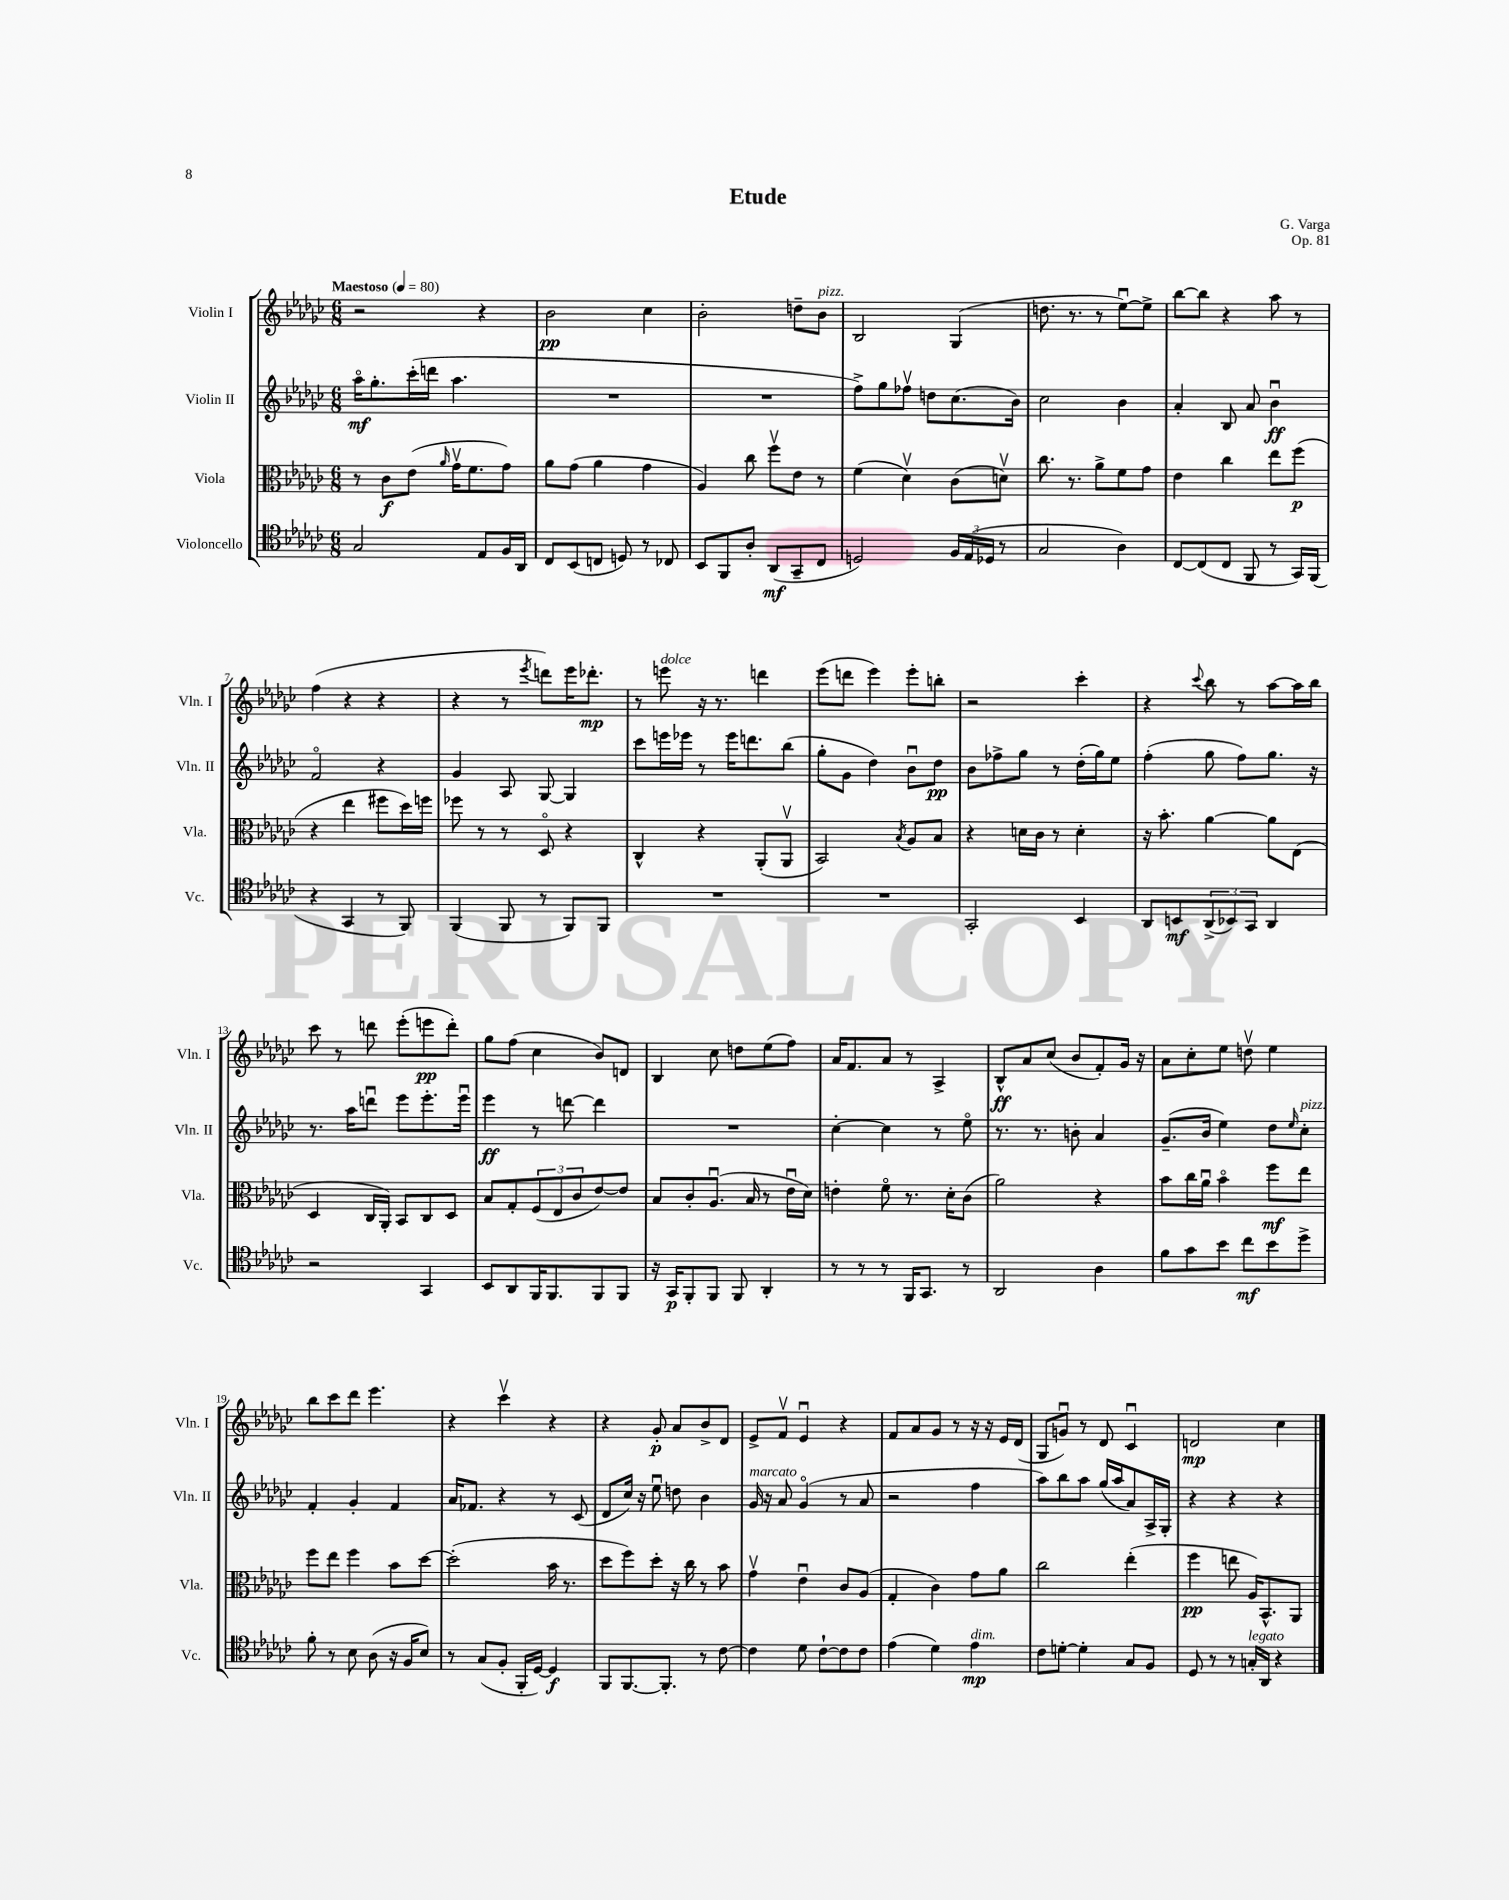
\header { title = "Etude" composer = "G. Varga" opus = "Op. 81" }
<<
\new StaffGroup <<
\new Staff = "s0" \with { instrumentName = "Violin I" shortInstrumentName = "Vln. I" } {
    \clef treble \key ges \major \numericTimeSignature \time 6/8 \tempo "Maestoso" 4 = 80
    r2 r4 |
    bes'2\pp ces''4 |
    bes'2-. d''8-- bes'8^\markup { \italic "pizz." } |
    bes2 ges4( |
    d''8. r8. r8 ees''8~\downbow) ees''8-> |
    bes''8~ bes''8 r4 aes''8 r8 |
    f''4( r4 r4 |
    r4 r8 \acciaccatura { ees'''8 } d'''8) ees'''16 des'''8.-.\mp |
    r8 e'''8^\markup { \italic "dolce" } r16 r8. d'''4 |
    ees'''8( d'''8 ees'''4) ees'''8-. b''8-. |
    r2 ces'''4-. |
    r4 \appoggiatura { ces'''8 } bes''8 r8 aes''8~ aes''16 bes''16 |
    ces'''8 r8 d'''8 ees'''8-.( e'''8\pp d'''8-.) |
    ges''8 f''8( ces''4 bes'8) d'8 |
    bes4 ces''8 d''8 ees''8( f''8) |
    aes'16 f'8. aes'8 r8 aes4-> |
    bes8-^\ff aes'8 ces''8( bes'8 f'8-.) ges'16 r16 |
    aes'8 ces''8-. ees''8 d''8\upbow ees''4 |
    bes''8 ces'''8 des'''8 ees'''4. |
    r4 ces'''4\upbow r4 |
    r4 ges'8-.\p aes'8 bes'8-> des'8 |
    ees'8-> f'8\upbow ees'4\downbow r4 |
    f'8 aes'8 ges'8 r8 r16 r16 ees'16 des'16( |
    ges8 g'8\downbow) r8 des'8 ces'4\downbow |
    d'2\mp ces''4 \bar "|." |
}
\new Staff = "s1" \with { instrumentName = "Violin II" shortInstrumentName = "Vln. II" } {
    \clef treble \key ges \major \numericTimeSignature \time 6/8
    aes''16\flageolet\mf ges''8.-. ces'''16-.( d'''16 aes''4. |
    R2. |
    R2. |
    f''8->) ges''8 fes''8\upbow d''8 ces''8.( bes'16) |
    ces''2 bes'4 |
    aes'4-. bes8 aes'8 bes'4\downbow\ff |
    f'2\flageolet r4 |
    ges'4 aes8 ges8~ ges4 |
    ces'''8 e'''16 ees'''16 r8 ees'''16 d'''8. bes''8( |
    ges''8-. ges'8 des''4) bes'8\downbow des''8\pp |
    bes'8 fes''8-> ges''8 r8 des''16-.( ges''16) ees''8 |
    f''4-.( ges''8 f''8) ges''8. r16 |
    r8. aes''16 d'''8\downbow ees'''8 ees'''8.-. ees'''16\downbow |
    ees'''4\ff r8 d'''8~ d'''4 |
    R2. |
    ces''4~-. ces''4 r8 ees''8\flageolet |
    r8. r8. b'8-. aes'4 |
    ges'8.--( bes'16 ees''4) des''8 \grace { ees''16 } ces''8-.^\markup { \italic "pizz." } |
    f'4-. ges'4-. f'4 |
    aes'16 fes'8. r4 r8 ces'8( |
    des'8 ces''16) r16 ees''8\downbow d''8 bes'4 |
    ges'16^\markup { \italic "marcato" } r16 aes'8 ges'4\flageolet( r8 aes'8 |
    r2 f''4 |
    aes''8) bes''8 aes''8 ges''16( aes''16 aes'8) aes16-> ges16-. |
    r4 r4 r4 \bar "|." |
}
\new Staff = "s2" \with { instrumentName = "Viola" shortInstrumentName = "Vla." } {
    \clef alto \key ges \major \numericTimeSignature \time 6/8
    r8 ces'8\f ees'8( \grace { aes'16 } ges'16\upbow f'8. ges'8) |
    aes'8 ges'8( aes'4 ges'4 |
    aes4) ces''8 f''8\upbow ees'8 r8 |
    f'4( des'4\upbow) ces'8( d'8\upbow) |
    ces''8. r8. aes'8-> f'8 ges'8 |
    ees'4 ces''4 ees''8 f''8\p( |
    r4 ees''4 fis''8 des''16) f''16 |
    fes''8 r8 r8 des8\flageolet r4 |
    ces4-^ r4 aes,8-.( aes,8\upbow |
    bes,2) \acciaccatura { bes8 } aes8 bes8 |
    r4 d'16 ces'16 r8 d'4-. |
    r16 bes'8.-. aes'4~ aes'8 ees8( |
    des4 ces16 aes,16-.) bes,8 ces8 des8 |
    bes8 ges8-. \tuplet 3/2 { f8( ees8 ces'8 } ees'8~) ees'8 |
    bes8 ces'8-. aes8.\downbow( bes16 r8 ees'16\downbow des'16) |
    e'4-. f'8\flageolet r8. des'16-. ces'8( |
    aes'2) r4 |
    bes'8 ces''16 aes'16\downbow bes'4\flageolet f''8\mf ees''8 |
    f''8 ees''8 f''4 bes'8 des''8~ |
    des''2-.( bes'16 r8. |
    des''8 f''8) des''8-. r16 ces''16 r8 bes'8 |
    ges'4\upbow ees'4\downbow ces'8 aes8( |
    ges4-. ces'4) ges'8 aes'8 |
    ces''2 ees''4-.( |
    f''4\pp e''8 aes16) bes,8.-^ aes,8 \bar "|." |
}
\new Staff = "s3" \with { instrumentName = "Violoncello" shortInstrumentName = "Vc." } {
    \clef tenor \key ges \major \numericTimeSignature \time 6/8
    ges2 ees8 f16 aes,16 |
    ces8 bes,8( c8 d8) r8 ces8 |
    bes,8 f,8 aes8-. aes,8\mf( ges,8-- ces8 |
    d2) \tuplet 3/2 { f16 ees16( des16 } r8 |
    ges2 aes4) |
    ces8~ ces8( ces8 f,8 r8 ges,16) f,16( |
    r4 ges,4 r8 f,8) |
    f,4( f,8 r8 f,8) f,8 |
    R2. |
    R2. |
    ges,2-. bes,4 |
    aes,8 b,8\mf \tuplet 3/2 { aes,8->( bes,8) ges,8 } aes,4 |
    r2 ges,4 |
    bes,8 aes,8 f,16 f,8. f,8 f,8 |
    r16 ges,16\p f,8-. f,8 f,8 aes,4-. |
    r8 r8 r8 f,16 ges,8. r8 |
    aes,2 aes4 |
    f'8 ges'8 bes'8 ces''8\mf bes'8 des''8-> |
    f'8-. r8 bes8 aes8( r16 f16 bes8) |
    r8 ges8( f8-. f,16-. des16~) des4\f |
    f,8 f,8.~ f,8.-. r8 ces'8~ |
    ces'4 des'8 ces'8~-! ces'8 ces'8 |
    ees'4( des'4) ees'4\mp^\markup { \italic "dim." } |
    ces'8 d'8~-. d'4-. ges8 f8 |
    des8 r8 r8 g16-.^\markup { \italic "legato" } aes,16 r4 \bar "|." |
}
>>
>>
